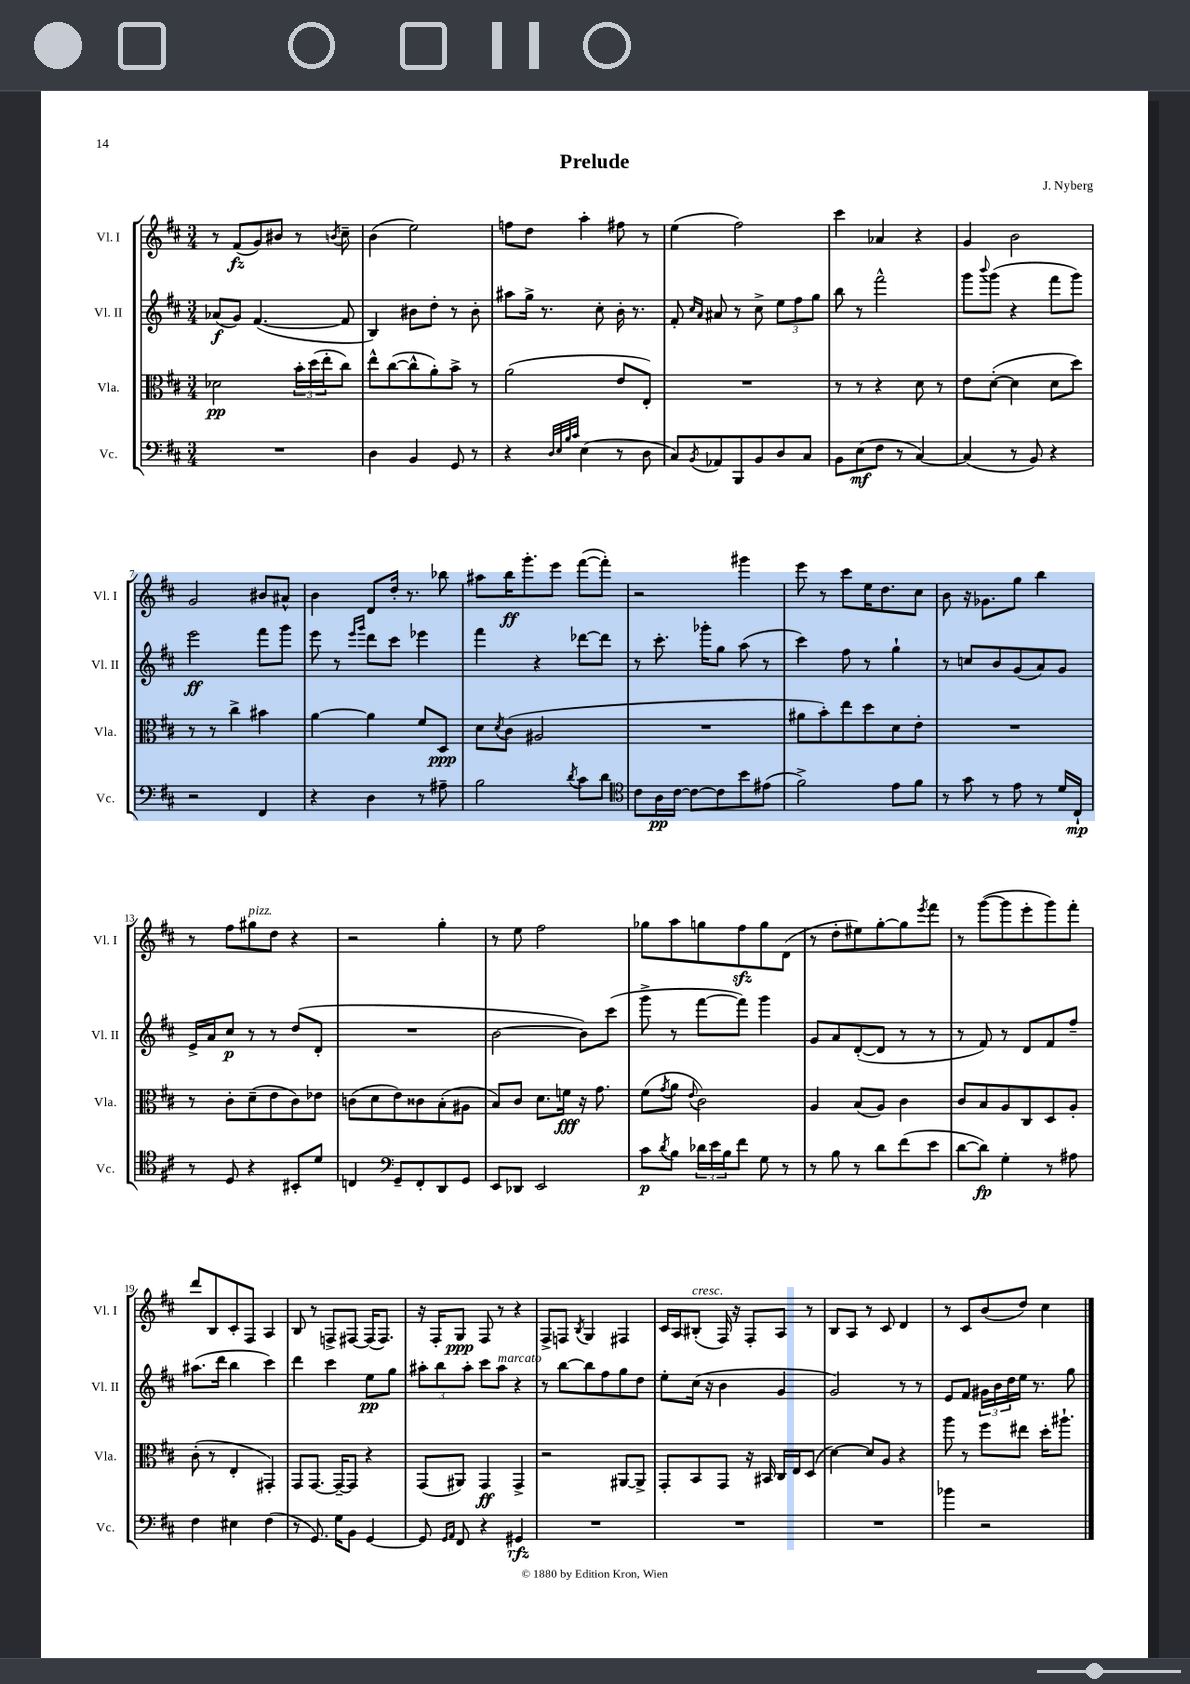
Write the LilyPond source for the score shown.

\header { title = "Prelude" composer = "J. Nyberg" }
<<
\new StaffGroup <<
\new Staff = "s0" \with { instrumentName = "Vl. I" shortInstrumentName = "Vl. I" } {
    \clef treble \key d \major \numericTimeSignature \time 3/4
    r8 fis'8\fz( g'8) bis'8 r8 \acciaccatura { b'8 } cis''8-- |
    b'4( e''2) |
    f''8 d''8 a''4-. fis''8 r8 |
    e''4( fis''2) |
    cis'''4 aes'4 r4 |
    g'4 b'2 |
    g'2 bis'8 ais'8-^ |
    b'4 d'8 d''16-. r8. bes''8 |
    ais''8 b''16\ff g'''8.-. e'''8 fis'''8~( fis'''8-.) |
    r2 gis'''4 |
    e'''8 r8 cis'''8 e''16 d''8. cis''8 |
    b'8 r16 ges'8. g''8 b''4 |
    r8 fis''8 gis''8^\markup { \italic "pizz." } d''8 r4 |
    r2 g''4-. |
    r8 e''8 fis''2 |
    ges''8 a''8 g''8 fis''8\sfz g''8 d'8( |
    r8 d''8-. eis''8) g''8~-. g''8 \acciaccatura { e'''8 } fis'''8 |
    r8 g'''8~( g'''8 e'''8-. g'''8) fis'''8-. |
    d'''8 b8 cis'8-. fis8 a4 |
    b8 r8 f8-> fis8~ fis16( fis8.) |
    r16 fis16-. g8\ppp fis8 r8 r4 |
    fis8-> f8 \acciaccatura { b8 } g4 fis4 |
    cis'16 a16 bis8-.^\markup { \italic "cresc." }( fis16) r16 fis8-. a8 r8 |
    b8 a8 r8 cis'8 d'4 |
    r8 cis'8 b'8( d''8) cis''4 \bar "|." |
}
\new Staff = "s1" \with { instrumentName = "Vl. II" shortInstrumentName = "Vl. II" } {
    \clef treble \key d \major \numericTimeSignature \time 3/4
    aes'8\f( g'8) fis'4.~( fis'8 |
    b4) bis'8 d''8-. r8 bis'8-. |
    ais''8 g''16-> r8. cis''8-. b'16-. r8. |
    fis'8-. \grace { cis''16 a'16 } ais'8 r8 cis''8-> \tuplet 3/2 { e''8 fis''8 g''8 } |
    b''8 r8 fis'''2-^ |
    g'''8 \appoggiatura { b'''8 } g'''8( r4 fis'''8 g'''8) |
    e'''2\ff fis'''8 g'''8 |
    e'''8 r8 \grace { e'''16 g'''16 } d'''8 cis'''8 ees'''4 |
    fis'''4 r4 des'''8~ des'''8 |
    r8 cis'''8.-. ges'''16-. g''8 a''8( r8 |
    cis'''4) fis''8 r8 g''4-! |
    r8 c''8 b'8 g'8( a'8) g'8 |
    e'16-> a'16 cis''8\p r8 r8 d''8( d'8-. |
    R2. |
    b'2~ b'8) cis'''8( |
    g'''8-> r8 fis'''8~ fis'''8) g'''4 |
    g'8 a'8 d'8~-.( d'8 r8 r8 |
    r8 fis'8) r8 d'8 fis'8 fis''8-- |
    ais''8.( d'''16 b''4 cis'''4) |
    d'''4 cis'''4 e''8\pp g''8 |
    \tuplet 3/2 { ais''8-. b''8 ais''8-. } cis'''8 ais''8^\markup { \italic "marcato" } r4 |
    r8 b''8~ b''8 fis''8 g''8 d''8 |
    e''8-. cis''16( r16 b'4 g'4 |
    g'2) r8 r8 |
    e'8 fis'8 \tuplet 3/2 { gis'16 b'16 d''16 } e''16 r8. g''8 \bar "|." |
}
\new Staff = "s2" \with { instrumentName = "Vla." shortInstrumentName = "Vla." } {
    \clef alto \key d \major \numericTimeSignature \time 3/4
    des'2\pp \tuplet 3/2 { b'16-. d''16( e''16-. } cis''8) |
    e''8-^ cis''8~( cis''8-^ a'8-.) b'8-> r8 |
    a'2( e'8 e8-.) |
    R2. |
    r8 r8 r4 d'8 r8 |
    e'8 d'8~-.( d'4 d'8 d''8) |
    r8 r8 cis''4-> bis'4 |
    a'4~ a'4 fis'8 d8\ppp |
    d'8 \acciaccatura { d'8 } cis'8( ais2 |
    R2. |
    ais'8 b'8-.) e''8 d''8 d'8 e'8-. |
    R2. |
    r8 cis'8-. d'8--( e'8 cis'8) ees'8 |
    c'8( d'8 e'8) cisis'8 b8-.( ais8 |
    b8) cis'8 d'8. f'16\fff r16 g'8. |
    fis'8( \acciaccatura { g'8 } a'8 \appoggiatura { e'8 } cis'2) |
    a4 b8( a8) cis'4 |
    cis'8 b8 a8 cis8 d8 a8-. |
    cis'8-.( r8 e4-. gis,4-.) |
    g,8 g,8.~ g,16~-- g,8 r4 |
    g,8( ais,8) g,4\ff g,4-> |
    r2 ais,8~ ais,8-> |
    g,8-. b,8 g,8 r16 bis,16 cis16 e16 d8( |
    d'4~) d'8 a8 r4 |
    a''8 r8 fis''8 eis''8 d''16-. ais''8.-! \bar "|." |
}
\new Staff = "s3" \with { instrumentName = "Vc." shortInstrumentName = "Vc." } {
    \clef bass \key d \major \numericTimeSignature \time 3/4
    R2. |
    d4 b,4 g,8 r8 |
    r4 \grace { d32 e32 b32 cis'32 } e4( r8 d8 |
    cis8) \acciaccatura { b,8 } aes,8 b,,8 b,8 d8 cis8 |
    b,8 e8\mf( fis8 r8 cis4~) |
    cis4( r8 b,8) r4 |
    r2 fis,4 |
    r4 d4 r8 ais8-- |
    b2 \acciaccatura { d'8 } cis'8 d'8 |
    \clef tenor cis'8 a16\pp cis'16~ cis'8~ cis'8 b'8 eis'8( |
    fis'2->) e'8 fis'8 |
    r8 g'8 r8 e'8 r8 d'16 cis16-!\mp |
    r8 d8 r4 bis,8-. d'8 |
    c4 \clef bass g,8-- fis,8-. d,8 g,8 |
    e,8 des,8 e,2 |
    cis'8\p \acciaccatura { d'8 } b8 \tuplet 3/2 { des'16 e'16 b16 } fis'8 g8 r8 |
    r8 b8 r8 d'8 fis'8( e'8 |
    d'8~ d'8\fp) g4-. r8 ais8 |
    fis4 eis4 fis4( |
    r8 g,8.) g16 b,8 g,4~ |
    g,8 \grace { g,16 a,16 } fis,8 r4 gis,4\rfz |
    R2. |
    R2. |
    R2. |
    bes'4 r2 \bar "|." |
}
>>
>>
